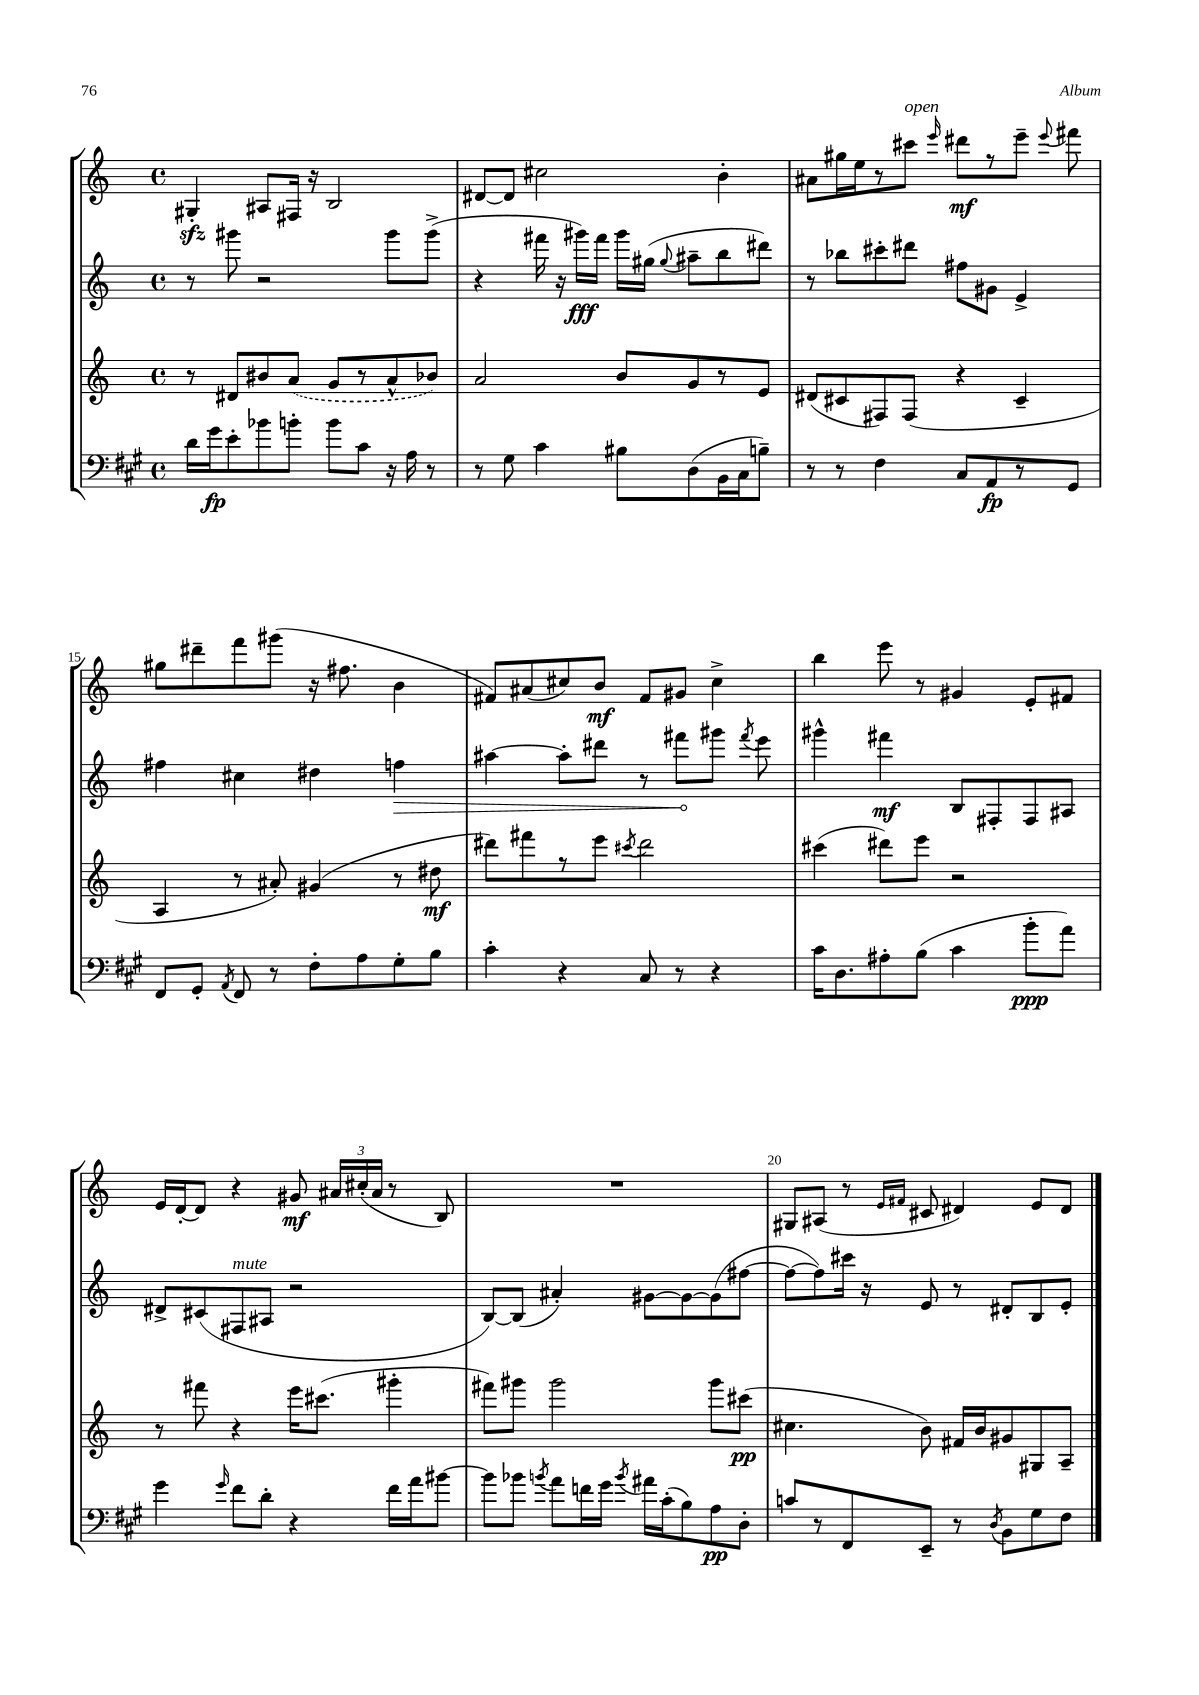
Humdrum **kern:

**kern	**dynam	**kern	**dynam	**kern	**dynam	**kern	**dynam
*part4	*part4	*part3	*part3	*part2	*part2	*part1	*part1
*staff4	*staff4	*staff3	*staff3	*staff2	*staff2	*staff1	*staff1
*clefF4	*	*clefG2	*	*clefG2	*	*clefG2	*
*k[f#c#g#]	*	*k[]	*	*k[]	*	*k[]	*
*M4/4	*	*M4/4	*	*M4/4	*	*M4/4	*
*met(c)	*	*met(c)	*	*met(c)	*	*met(c)	*
=12	=12	=12	=12	=12	=12	=12	=12
16d\LL	.	8r	.	8r	.	4G#Xzz'/	.
16g#\J	fp	.	.	.	.	.	.
8e'\	.	8d#X/L	.	8ggg#X\	.	.	.
8b-X\	.	8b#X/	.	2r	.	8A#X/L	.
8bn'\J	.	(8a/J	.	.	.	16F#X/Jk	.
.	.	.	.	.	.	16r	.
8b\L	.	8g/L	.	.	.	2B/	.
8c#\J	.	8r	.	.	.	.	.
16r	.	8a^^/	.	8ggg#\L	.	.	.
16A\	.	.	.	.	.	.	.
8r	.	8b-X/J)	.	(8ggg#^\J	.	.	.
=13	=13	=13	=13	=13	=13	=13	=13
8r	.	2a/	.	4r	.	[8d#X/L	.
8G#\	.	.	.	.	.	8d#/J]	.
4c#\	.	.	.	16fff#X\	.	2cc#X\	.
.	.	.	.	16r	.	.	.
.	.	.	.	16ggg#X\LL)	fff	.	.
.	.	.	.	16fff#\JJ	.	.	.
8B#X\L	.	8b/L	.	16ggg#\LL	.	.	.
.	.	.	.	(16gg#X\JJ	.	.	.
.	.	.	.	8qqgg#/	.	.	.
(8D\	.	8g/	.	8aa#X~\L	.	.	.
16BB\L	.	8r	.	8bb\	.	4b'\	.
16C#\J	.	.	.	.	.	.	.
8Bn~\J)	.	8e/J	.	8ddd#X\J)	.	.	.
=14	=14	=14	=14	=14	=14	=14	=14
8r	.	(8d#X/L	.	8r	.	8a#X\L	.
8r	.	8c#X/	.	8bb-X\L	.	16gg#X\L	.
.	.	.	.	.	.	16ee\J	.
4F#\	.	8F#X/)	.	8ccc#X'\	.	8r	.
!	!	!	!	!	!	!LO:TX:a:i:t=open	!
.	.	(8F#/J	.	8ddd#X\J	.	8ccc#X\J	.
.	.	.	.	.	.	16qqeee/	.
8C#/L	.	4r	.	8ff#X\L	.	8ddd#X\L	mf
8AA/	fp	.	.	8g#X\J	.	8r	.
8r	.	4c#~/	.	4e^/	.	8eee~\J	.
.	.	.	.	.	.	8qqeee/	.
8GG#/J	.	.	.	.	.	8fff#X\	.
!!LO:LB:g=z
=15	=15	=15	=15	=15	=15	=15	=15
8FF#/L	.	4A/	.	4ff#X\	.	8gg#X\L	.
8GG#'/J	.	.	.	.	.	8ddd#X~\	.
8qAA/	.	.	.	.	.	.	.
8FF#/	.	8r	.	4cc#X\	.	8fff\	.
8r	.	8a#X'/)	.	.	.	(8ggg#X\J	.
8F#'\L	.	(4g#X/	.	4dd#X\	.	16r	.
.	.	.	.	.	.	8.ff#X\	.
8A\	.	.	.	.	.	.	.
!	!	!	!	!	!LO:HP:b	!	!
8G#'\	.	8r	.	4ffn\	>	4b\	.
8B\J	.	8dd#X\	mf	.	.	.	.
=16	=16	=16	=16	=16	=16	=16	=16
4c#'\	.	8ddd#X\L)	.	[4aa#X\	.	8f#X/L)	.
.	.	8fff#X\	.	.	.	(8a#X/	.
4r	.	8r	.	8aa#'\L]	.	8cc#X/)	.
.	.	8eee\J	.	8ddd#X\J	.	8b/J	mf
.	.	8qccc#X/	.	.	.	.	.
8C#/	.	2ddd#\	.	8r	.	8f#/L	.
8r	.	.	.	8fff#X\L	.	8g#X/J	.
4r	.	.	.	8ggg#X\J	]	4cc#^\	.
.	.	.	.	8qfff#/	.	.	.
.	.	.	.	8eee\	.	.	.
=17	=17	=17	=17	=17	=17	=17	=17
16c#\KL	.	(4ccc#X\	.	4ggg#X^^\	.	4bb\	.
8.D\	.	.	.	.	.	.	.
8A#X'\	.	8ddd#X\L)	.	4fff#X\	mf	8eee\	.
(8B\J	.	8eee\J	.	.	.	8r	.
4c#\	.	2r	.	8B/L	.	4g#X/	.
.	.	.	.	8F#X'/	.	.	.
8b'\L	ppp	.	.	8F#/	.	8e'/L	.
8a\J)	.	.	.	8A#X/J	.	8f#X/J	.
!!LO:LB:g=z
=18	=18	=18	=18	=18	=18	=18	=18
4g#\	.	8r	.	8d#X^/L	.	16e/LL	.
.	.	.	.	.	.	[16d'/J	.
.	.	8fff#X\	.	(8c#X/	.	8d/J]	.
16qqg#/	.	.	.	.	.	.	.
!	!	!	!	!LO:TX:a:i:t=mute	!	!	!
8f#\L	.	4r	.	8F#X/	.	4r	.
8d'\J	.	.	.	8A#X/J	.	.	.
4r	.	16eee\KL	.	2r	.	8g#X/	mf
.	.	(8.ccc#X\J	.	.	.	.	.
.	.	.	.	.	.	24a#X/LL	.
.	.	.	.	.	.	(24cc#X'/	.
.	.	.	.	.	.	24a#/JJ	.
16f#\LL	.	4ggg#X'\	.	.	.	8r	.
16a\J	.	.	.	.	.	.	.
[8b#X\J	.	.	.	.	.	8B/)	.
=19	=19	=19	=19	=19	=19	=19	=19
8b#\L]	.	8fff#X\L)	.	[8B/L)	.	1r	.
8b-X\J	.	8ggg#X\J	.	(8B/J]	.	.	.
8qbn/	.	.	.	.	.	.	.
8a\L	.	2ggg#\	.	4a#X'/)	.	.	.
16fn\L	.	.	.	.	.	.	.
16g#\JJ	.	.	.	.	.	.	.
8qb/	.	.	.	.	.	.	.
16a#X\LL	.	.	.	[8g#X\L	.	.	.
(16c#'\J	.	.	.	.	.	.	.
8B\)	.	.	.	8g#\_	.	.	.
8A\	pp	8ggg#\L	.	(8g#\]	.	.	.
8D'\J	.	(8ccc#X\J	pp	[8ff#X\J	.	.	.
=20	=20	=20	=20	=20	=20	=20	=20
8cn/L	.	4.cc#X\	.	8ff#\L_	.	8G#X/L	.
8r	.	.	.	8ff#\])	.	(8A#X/J	.
8FF#/	.	.	.	16ccc#X\Jk	.	8r	.
.	.	.	.	16r	.	.	.
.	.	.	.	.	.	16qqe/LL	.
.	.	.	.	.	.	16qqf#X/JJ	.
8EE~/J	.	8b\)	.	8e/	.	8c#X/	.
8r	.	16f#X/LL	.	8r	.	4d#X/)	.
.	.	16b/J	.	.	.	.	.
8qD/	.	.	.	.	.	.	.
8BB\L	.	8g#X/	.	8d#X'/L	.	.	.
8G#\	.	8G#X/	.	8B/	.	8e/L	.
8F#\J	.	8A~/J	.	8e'/J	.	8d#/J	.
==	==	==	==	==	==	==	==
*-	*-	*-	*-	*-	*-	*-	*-
